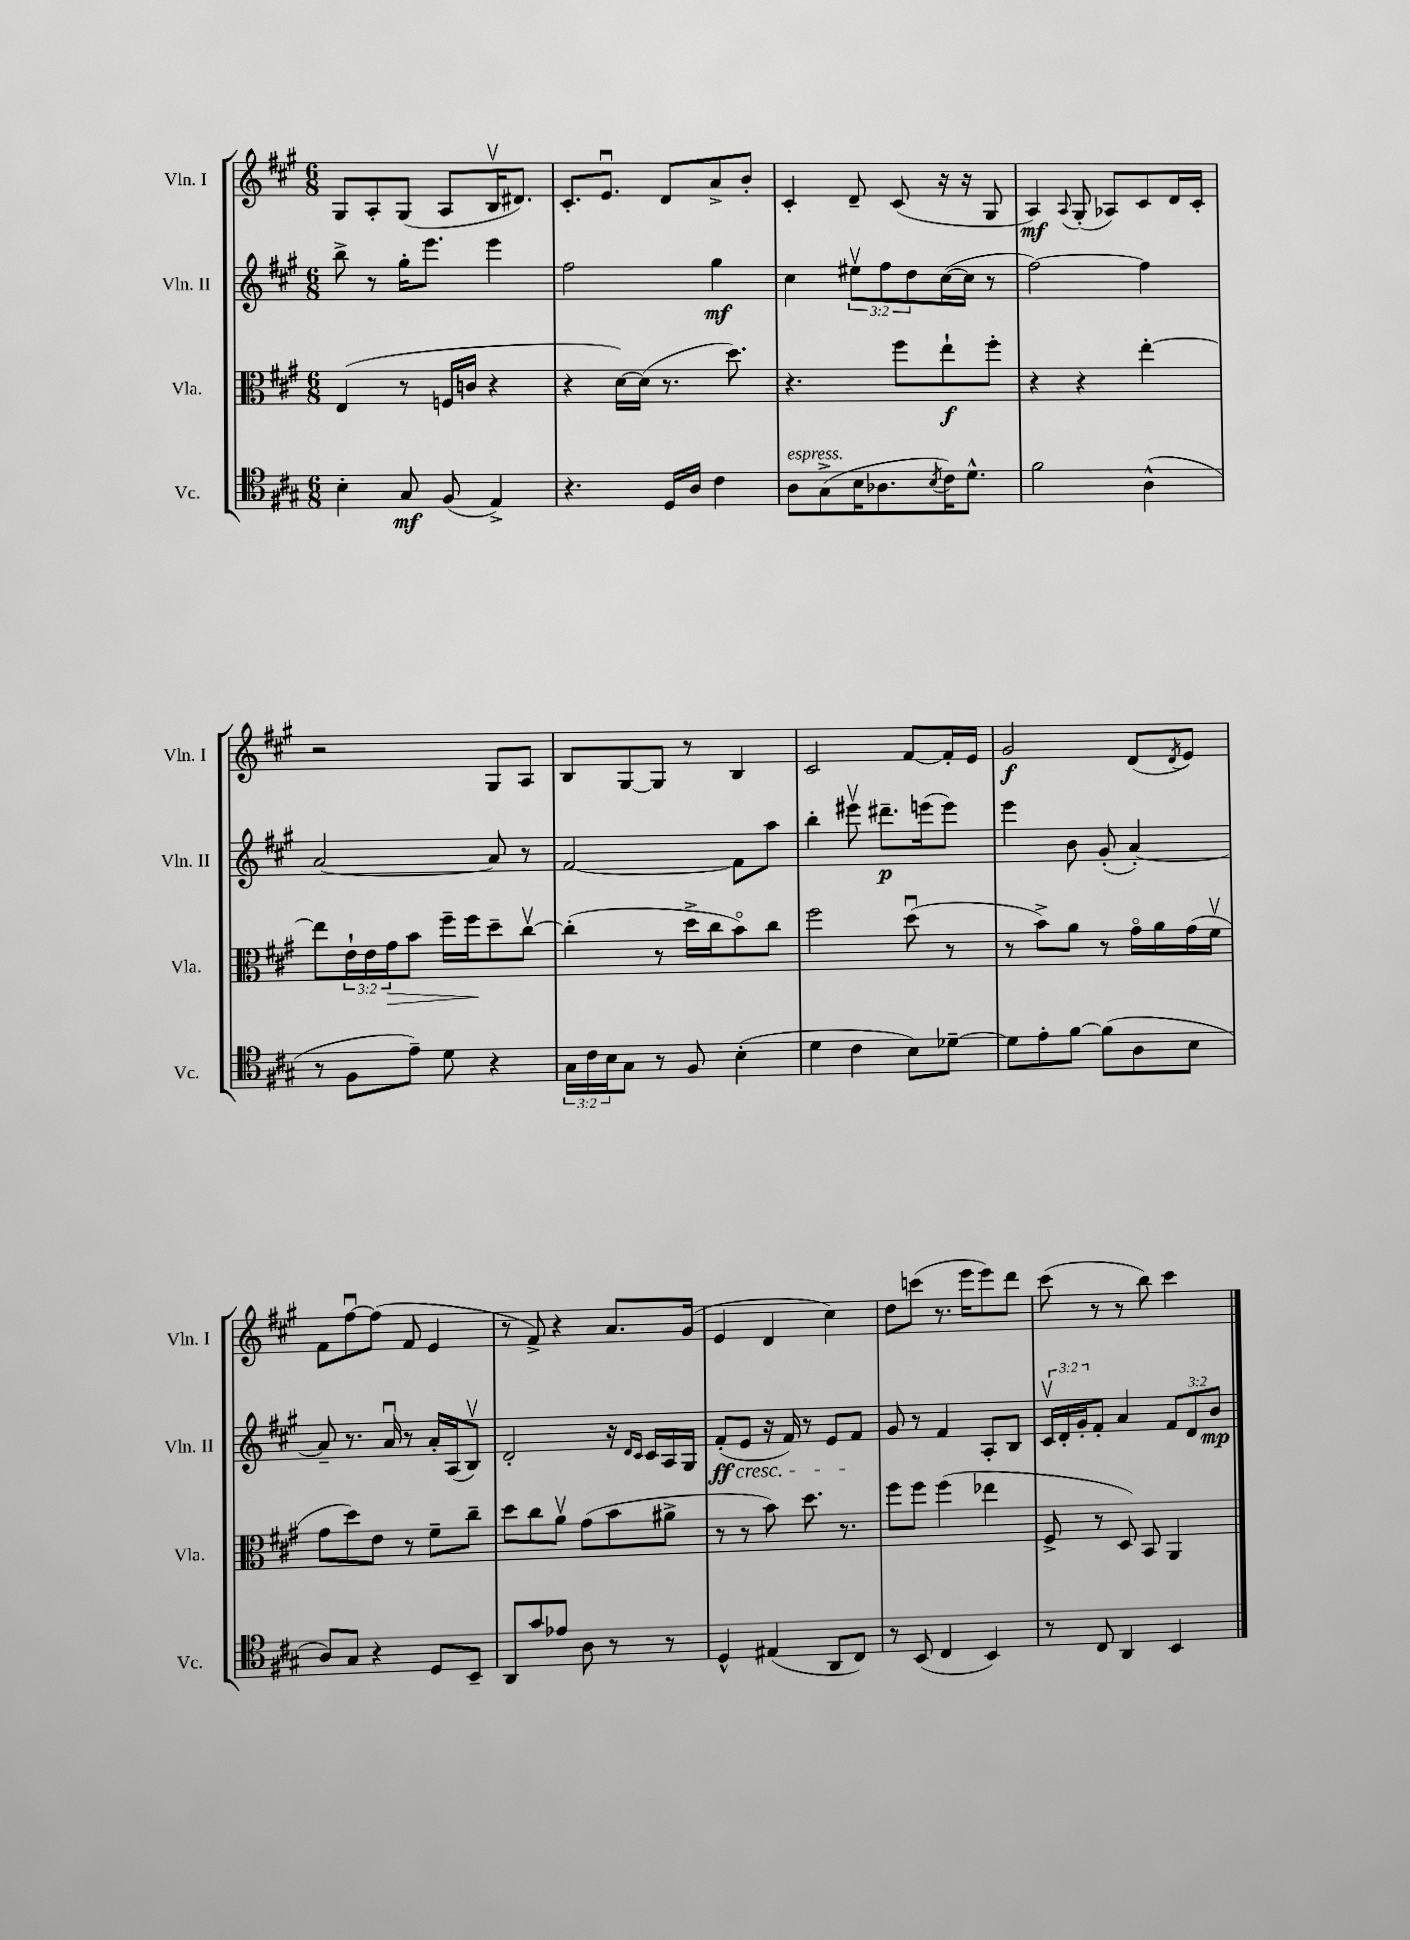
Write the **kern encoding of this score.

**kern	**dynam	**kern	**dynam	**kern	**dynam	**kern	**dynam
*part4	*part4	*part3	*part3	*part2	*part2	*part1	*part1
*staff4	*staff4	*staff3	*staff3	*staff2	*staff2	*staff1	*staff1
*I"Vc.	*	*I"Vla.	*	*I"Vln. II	*	*I"Vln. I	*
*I'Vc.	*	*I'Vla.	*	*I'Vln. II	*	*I'Vln. I	*
*clefC4	*	*clefC3	*	*clefG2	*	*clefG2	*
*k[f#c#g#]	*	*k[f#c#g#]	*	*k[f#c#g#]	*	*k[f#c#g#]	*
*M6/8	*	*M6/8	*	*M6/8	*	*M6/8	*
=90	=90	=90	=90	=90	=90	=90	=90
4B'\	.	(4E/	.	8bb^\	.	8G#/L	.
.	.	.	.	8r	.	8A'/	.
8G#/	mf	8r	.	16gg#'\KL	.	(8G#/J	.
.	.	.	.	8.eee\J	.	.	.
(8F#/	.	16Fn/LL	.	.	.	8A/L	.
.	.	16cn/JJ	.	.	.	.	.
4E^/)	.	4r	.	4eee\	.	16Bv/K	.
.	.	.	.	.	.	8.d#X/J)	.
=91	=91	=91	=91	=91	=91	=91	=91
4.r	.	4r	.	2ff#\	.	8.c#'/L	.
.	.	.	.	.	.	8.eu/J	.
.	.	[16d\LL)	.	.	.	.	.
.	.	(16d\JJ]	.	.	.	.	.
16D/LL	.	8.r	.	.	.	8d/L	.
16A/JJ	.	.	.	.	.	.	.
4c#\	.	.	.	4gg#\	mf	8a^/	.
.	.	8.dd\)	.	.	.	.	.
.	.	.	.	.	.	8b'/J	.
=92	=92	=92	=92	=92	=92	=92	=92
!LO:TX:a:i:t=espress.	!	!	!	!	!	!	!
8A\L	.	4.r	.	4cc#\	.	4c#'/	.
(8G#^\	.	.	.	.	.	.	.
16B\K	.	.	.	12ee#Xv\L	.	8d~/	.
8.A-X\	.	.	.	.	.	.	.
.	.	.	.	12ff#\	.	.	.
.	.	8ff#\L	.	.	.	(8c#/	.
.	.	.	.	12dd\	.	.	.
8qB/	.	.	.	.	.	.	.
16c#\K)	.	8ee`\	f	([16cc#\L	.	16r	.
8.d^^\J	.	.	.	16cc#\JJ]	.	16r	.
.	.	8ff#'\J	.	8r	.	8G#/	.
=93	=93	=93	=93	=93	=93	=93	=93
2f#\	.	4r	.	[2ff#\)	.	4A/)	mf
.	.	.	.	.	.	8qqA/	.
.	.	4r	.	.	.	(8G#'/	.
.	.	.	.	.	.	8A-X/L)	.
(4A^^\	.	[4ee'\	.	4ff#\]	.	8c#/	.
.	.	.	.	.	.	16d/L	.
.	.	.	.	.	.	16c#'/JJ	.
!!LO:LB:g=z
=94	=94	=94	=94	=94	=94	=94	=94
8r	.	8ee\L]	.	[2a/	.	2r	.
8F#\L	.	24e`\L	.	.	.	.	.
.	.	24e\	.	.	.	.	.
!	!	!	!LO:HP:b	!	!	!	!
.	.	24g#\J	>	.	.	.	.
8e~\J)	.	8b\J	.	.	.	.	.
8d\	.	16ff#~\LL	.	.	.	.	.
.	.	16ff#\J	.	.	.	.	.
4r	.	8dd~\	]	8a/]	.	8G#/L	.
.	.	[8cc#v\J	.	8r	.	8A/J	.
=95	=95	=95	=95	=95	=95	=95	=95
24G#\LL	.	(4cc#'\]	.	[2f#/	.	8B/L	.
24c#\	.	.	.	.	.	.	.
24B\J	.	.	.	.	.	.	.
8G#\J	.	.	.	.	.	[8G#/	.
8r	.	8r	.	.	.	8G#/J]	.
8F#/	.	16dd^\LL	.	.	.	8r	.
.	.	16cc#\J	.	.	.	.	.
(4B'\	.	8b\)	.	8f#\L]	.	4B/	.
.	.	8cc#\J	.	8aa\J	.	.	.
=96	=96	=96	=96	=96	=96	=96	=96
4d\	.	2ff#\	.	4bb'\	.	2c#/	.
4c#\	.	.	.	8eee#Xv\	.	.	.
.	.	.	.	8.ddd#X~\L	p	.	.
8B\L)	.	(8ddu\	.	.	.	[8f#/L	.
.	.	.	.	(16eeen\k	.	.	.
[8d-X~\J	.	8r	.	8eee\J)	.	16f#'/L]	.
.	.	.	.	.	.	16e/JJ	.
=97	=97	=97	=97	=97	=97	=97	=97
8d-\L]	.	8r	.	4eee\	.	2g#/	f
8e'\	.	8b^\L)	.	.	.	.	.
[8f#\J	.	8a\J	.	8b\	.	.	.
(8f#\L]	.	8r	.	(8g#'/	.	.	.
8A\	.	16g#\LL	.	[4a'/)	.	(8d/L	.
.	.	16a\	.	.	.	.	.
.	.	.	.	.	.	8qd/	.
8B\J	.	(16g#\	.	.	.	8e/J)	.
.	.	16f#v\JJ	.	.	.	.	.
!!LO:LB:g=z
=98	=98	=98	=98	=98	=98	=98	=98
8A/L)	.	8g#\L	.	8a~/]	.	8f#\L	.
8G#/J	.	8dd\)	.	8.r	.	[8ff#u\	.
4r	.	8e\J	.	.	.	(8ff#\J]	.
.	.	.	.	16au/	.	.	.
.	.	8r	.	8r	.	8f#/	.
8D/L	.	8f#~\L	.	16a'/LL	.	4e/	.
.	.	.	.	(16A/J	.	.	.
8BB~/J	.	8cc#~\J	.	8Bv/J)	.	.	.
=99	=99	=99	=99	=99	=99	=99	=99
8AA/L	.	8dd\L	.	2d'/	.	8r	.
8g#/	.	8cc#\	.	.	.	8f#^/)	.
8e-X/J	.	8av\J	.	.	.	4r	.
8A\	.	(8g#\L	.	.	.	.	.
8r	.	8b\	.	16r	.	8.a/L	.
.	.	.	.	16qqd/LL	.	.	.
.	.	.	.	16qqc#/JJ	.	.	.
.	.	.	.	16c#/LL	.	.	.
8r	.	8a#X^\J	.	16A/	.	.	.
.	.	.	.	16G#/JJ	.	(16g#/Jk	.
=100	=100	=100	=100	=100	=100	=100	=100
!	!	!	!	!LO:TX:b:i:t=cresc.	!	!	!
4D^^/	.	8r	.	(8f#'/L	ff	4e/	.
.	.	8r	.	8e/J	.	.	.
(4E#X/	.	8b\)	.	16r	.	4d/	.
.	.	.	.	16f#/)	.	.	.
.	.	8.dd\	.	8r	.	.	.
8AA/L	.	.	.	8e/L	.	4cc#\)	.
.	.	8.r	.	.	.	.	.
8C#/J)	.	.	.	8f#/J	.	.	.
=101	=101	=101	=101	=101	=101	=101	=101
8r	.	8ff#\L	.	8g#/	.	8dd\L	.
(8BB/	.	8ff#\J	.	8r	.	(8cccn\J	.
4C#/	.	(4ff#\	.	4f#/	.	8.r	.
.	.	.	.	.	.	16eee\KL	.
4BB/)	.	4ee-X\	.	8A'/L	.	8eee\)	.
.	.	.	.	8B/J	.	8ddd\J	.
=102	=102	=102	=102	=102	=102	=102	=102
8r	.	8F#^/	.	24c#v/LL	.	(8ccc#\	.
.	.	.	.	24d'/	.	.	.
.	.	.	.	24g#'/J	.	.	.
8C#/	.	8r	.	8f#'/J	.	8r	.
4AA/	.	8D/)	.	4a/	.	8r	.
.	.	8BB/	.	.	.	8bb\)	.
4BB/	.	4AA/	.	12f#/L	.	4ccc#\	.
.	.	.	.	12d/	.	.	.
.	.	.	.	12b/J	mp	.	.
==	==	==	==	==	==	==	==
*-	*-	*-	*-	*-	*-	*-	*-
